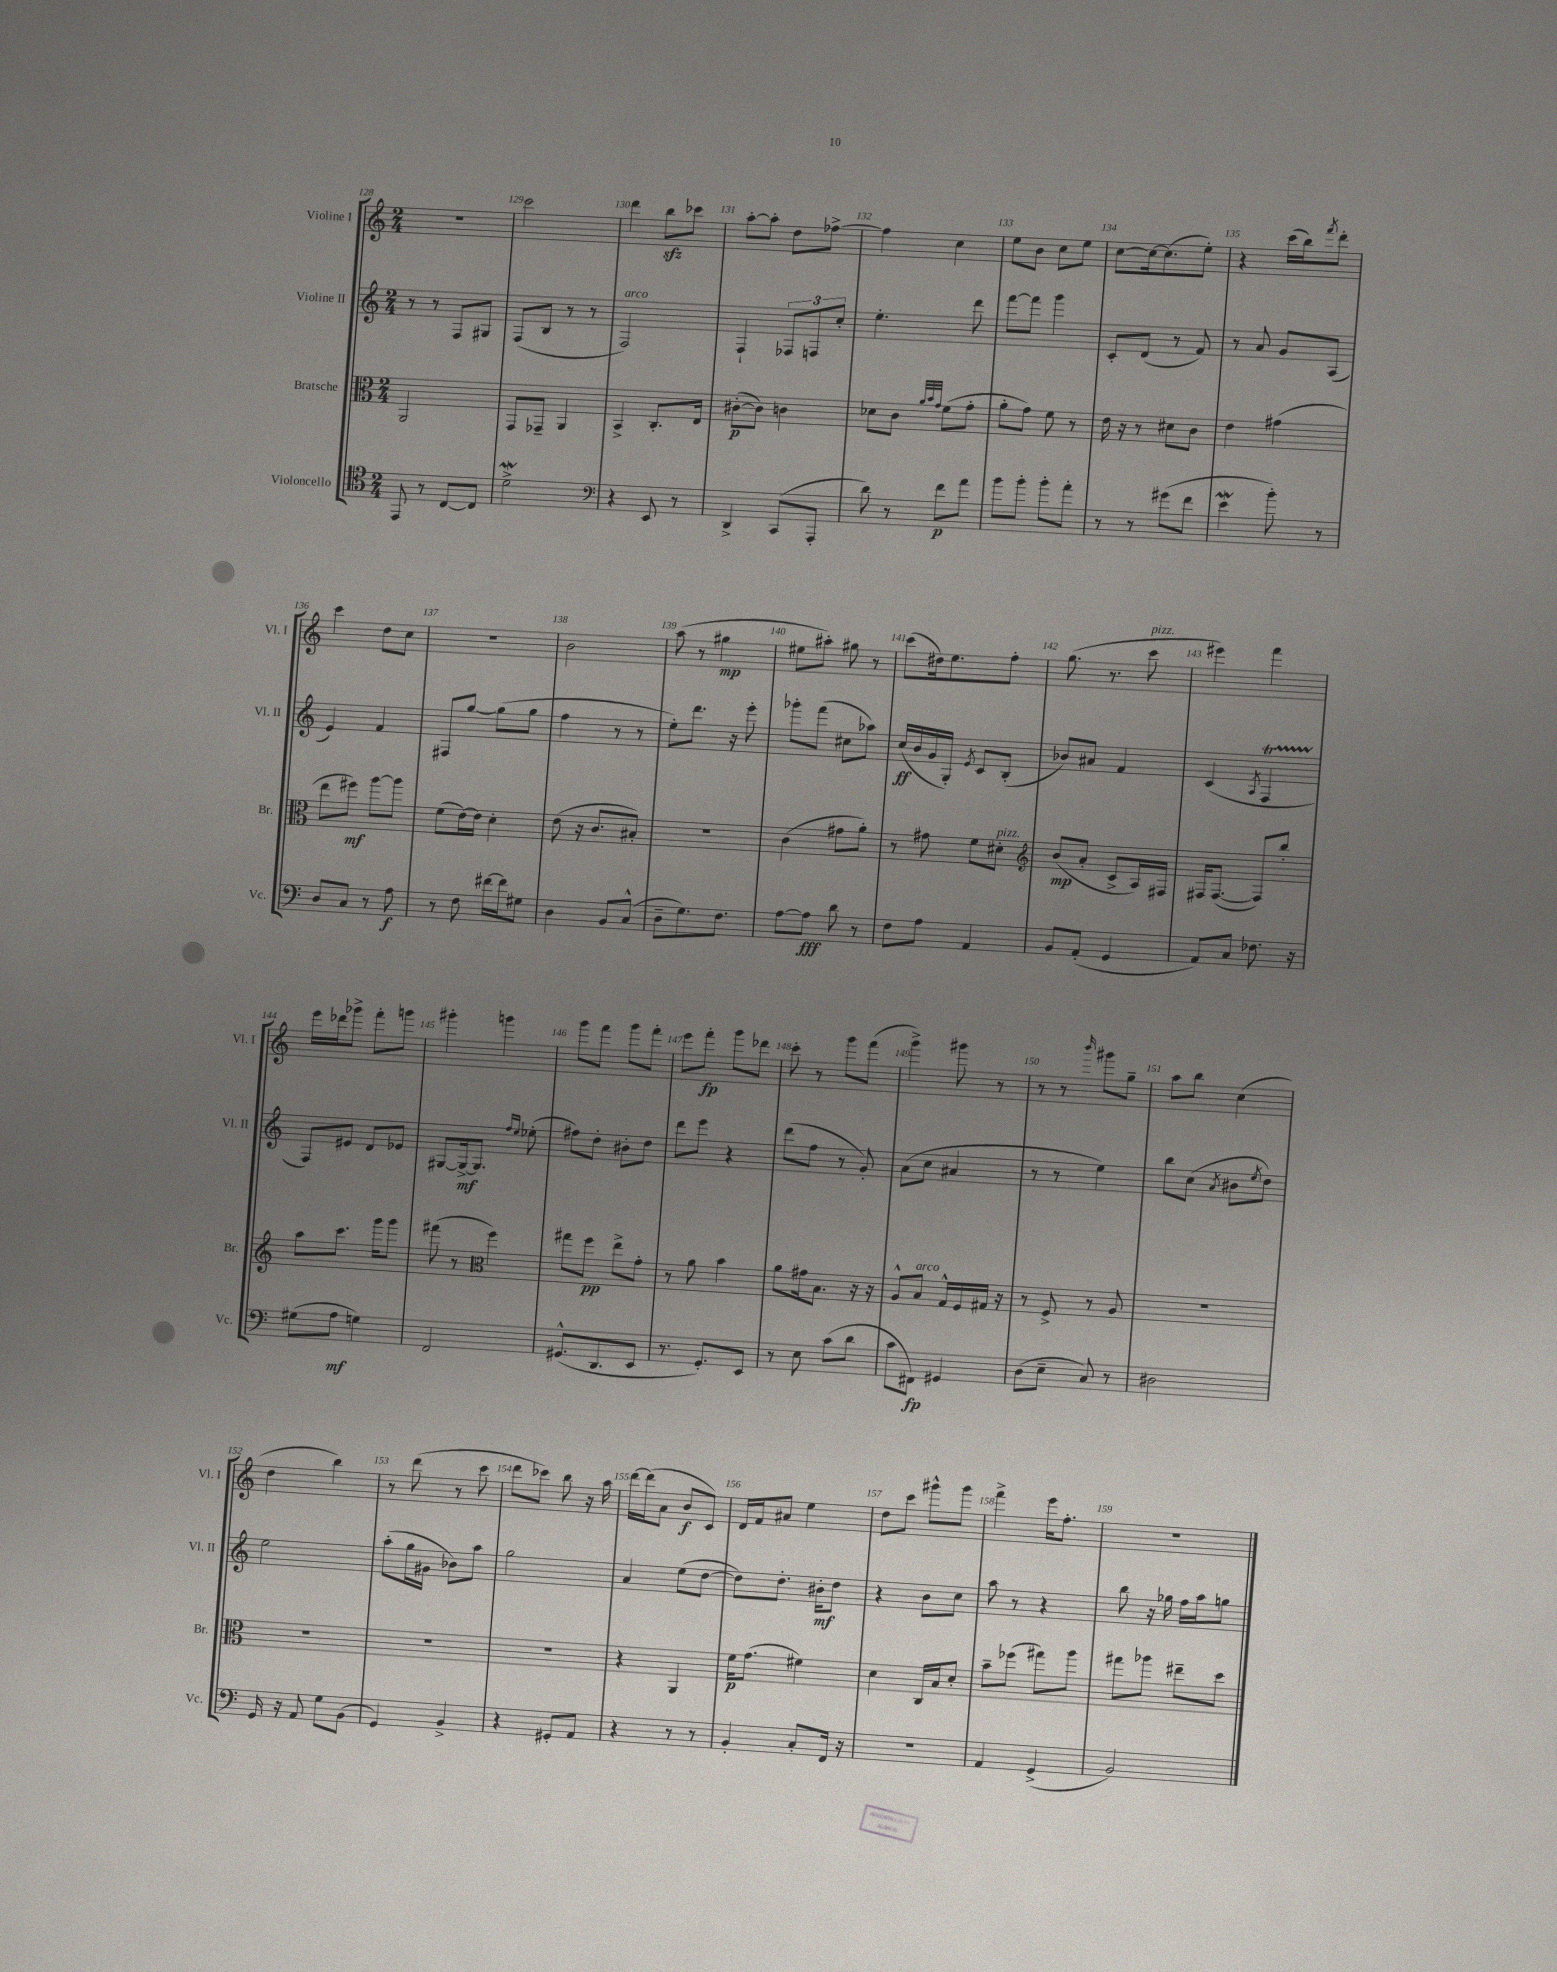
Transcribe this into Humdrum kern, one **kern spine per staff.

**kern	**kern	**kern	**kern
*staff4	*staff3	*staff2	*staff1
*clefC4	*clefC3	*clefG2	*clefG2
*k[]	*k[]	*k[]	*k[]
*M2/4	*M2/4	*M2/4	*M2/4
8EE	2AA	8r	2r
8r	.	8r	.
[8C	.	8F	.
8C]	.	8G#	.
=	=	=	=
2d^	8GG	(8F	2ccc
.	8GG-~	8B	.
.	4AA	8r	.
.	.	8r	.
=	=	=	=
*clefF4	*	*	*
4r	4BB^	2F)	4ddd
8EE	8.C'	.	8bb
8r	.	.	8ccc-
.	16E	.	.
=	=	=	=
4DD^	([8c#'	4F`	[8aa'
.	8c#])	.	8aa']
(8CC	4c	12F-	8dd
.	.	12F	.
8AAA'	.	.	[8ff-^
.	.	12cc'	.
=	=	=	=
8d)	8d-	4.ee'	4ff-]
8r	8c	.	.
.	32qqa	.	.
.	32qqb	.	.
.	32qqg	.	.
8f	(8f	.	4cc
8a	8g'	8ddd	.
=	=	=	=
8b	8a'	[8fff	8ee
8b'	8g)	8fff]	8b
8b'	8f	4ggg	8cc
8a'	8r	.	8ee
=	=	=	=
8r	16e	8c'	[8cc
.	16r	.	.
8r	8r	(8d	16cc_
.	.	.	(8.cc]
(8g#	8d#	8r	.
8f	8c	8f)	8ee')
=	=	=	=
4e	4e	8r	4r
.	.	8a	.
8b')	(4g#	8g	(16ccc
.	.	.	16bb)
.	.	.	8qfff
8r	.	(8A	8ddd'
=	=	=	=
8D	8ee	4e)	4ccc
8C	8ff#)	.	.
8r	[8aa	4f	8dd
8A	8aa]	.	8cc
=	=	=	=
8r	(8f	8F#	2r
8F	[16e)	[8gg	.
.	16e]	.	.
[16f#	4d'	(8gg]	.
16f#]	.	.	.
8G#	.	8gg	.
=	=	=	=
4D	(8e	4ff	2b
.	16r	.	.
.	8.c	.	.
8BB	.	8r	.
(8C^^	8B#')	8r	.
=	=	=	=
8D~	2r	8ee')	(8aa
8.G)	.	8.ddd	8r
.	.	.	4gg#
8.F	.	16r	.
.	.	8eee'	.
=	=	=	=
[8A	(4c	8ggg-'	8ee#
8A]	.	(8fff	8aa#')
8d	8g#	8cc#	8gg#
8r	8a')	8aa-)	8r
=	=	=	=
8F	8r	(16cc	(8ccc
.	.	16b	.
8A	8g#	16g	16dd#)
.	.	16G')	8.ee
.	.	8qe	.
4AA	8f	8c	.
.	8d#'	(8B'	8ff'
=	=	=	=
*	*clefG2	*	*
8BB	(8b	8b-)	(8.gg
(8AA'	8a'	8a#	.
.	.	.	8.r
4GG	8c^	4f	.
.	16A)	.	8ccc
.	16F#	.	.
=	=	=	=
8AA)	16F#	(4c	4eee#)
.	([8.F#	.	.
8C	.	.	.
.	.	8qA	.
8.F-	8F#])	4F	4fff
.	8bb'	.	.
16r	.	.	.
=	=	=	=
(8G#	8aa	8F)	16eee
.	.	.	16ddd-
8A	8.ccc	8e#	8ggg-^
4G)	.	8d	8fff'
.	16ggg	.	.
.	8ggg	8e-	8ggg
=	=	=	=
2FF	(8fff#	[8G#	4ggg#'
.	8r	16G#^_	.
.	.	8.G#]	.
*	*clefC3	*	*
.	4ff)	.	4ggg
.	.	16qqff	.
.	.	16qqee	.
.	.	(8ee-'	.
=	=	=	=
(8.GG#^^	8gg#	8ff#)	8ggg
.	8ff	8dd'	8fff
8.DD	.	.	.
.	8ee^	8b#'	8ggg
8EE	8g'	8dd	8fff'
=	=	=	=
8.r	8r	8ddd	8eee
.	8a	8eee	8fff'
8.GG')	.	.	.
.	4b	4r	8ggg
8EE	.	.	8ddd-
=	=	=	=
8r	8a	(8ddd	8ccc'
8E	16g#	8ff	8r
.	8.B	.	.
(8c	.	8r	8ggg
8d	16r	8g')	(8fff
.	16r	.	.
=	=	=	=
8c	8A^^	(8a	4ggg^)
8FF#)	8B	8cc	.
4GG#	16G^^	4a#	8ggg#
.	16F	.	.
.	16G#	.	8r
.	16r	.	.
=	=	=	=
(8D	8r	8r	8r
8E~	8F^	8r	8r
.	.	.	16qqbbb
8C)	8r	4ee)	8ggg#
8r	8A	.	8gg~
=	=	=	=
2D#	2r	8bb	8aa
.	.	(8cc	8bb
.	.	8qa	.
.	.	8b#	(4cc
.	.	8qee	.
.	.	8dd)	.
=	=	=	=
16GG	2r	2ee	4dd
16r	.	.	.
8AA	.	.	.
8G	.	.	4bb)
(8BB	.	.	.
=	=	=	=
4GG)	2r	(8aa'	8r
.	.	16gg	(8ddd
.	.	16g#	.
4BB^	.	8b-)	8r
.	.	8aa	8ccc
=	=	=	=
4r	2r	2gg	8ddd
.	.	.	8ccc-)
8GG#'	.	.	8bb
8AA	.	.	16r
.	.	.	16aa
=	=	=	=
4r	4r	4a	[16ddd
.	.	.	(16ddd]
.	.	.	8a
8r	4AA	(8ee	8b
8r	.	[8dd	8c)
=	=	=	=
4BB'	16f	8dd])	16d
.	(8.g	.	16f
.	.	8.dd'	8a#
8C'	4f#)	.	4ee
.	.	16b#'	.
16FF	.	8dd	.
16r	.	.	.
=	=	=	=
2r	4d	4r	8dd
.	.	.	8ccc
.	16C	8b	8ggg#^^
.	16B	.	.
.	8d'	8cc	8ggg#
=	=	=	=
4AA	8b~	8aa	4fff^
.	(8ff-	8r	.
(4GG^	8gg#)	4r	16eee
.	.	.	8.ff'
.	8aa	.	.
=	=	=	=
2BB)	8gg#	8bb	2r
.	8aa-	16r	.
.	.	16gg-	.
.	8ee#~	16ff	.
.	.	16aa	.
.	8dd	8gg	.
==	==	==	==
*-	*-	*-	*-
